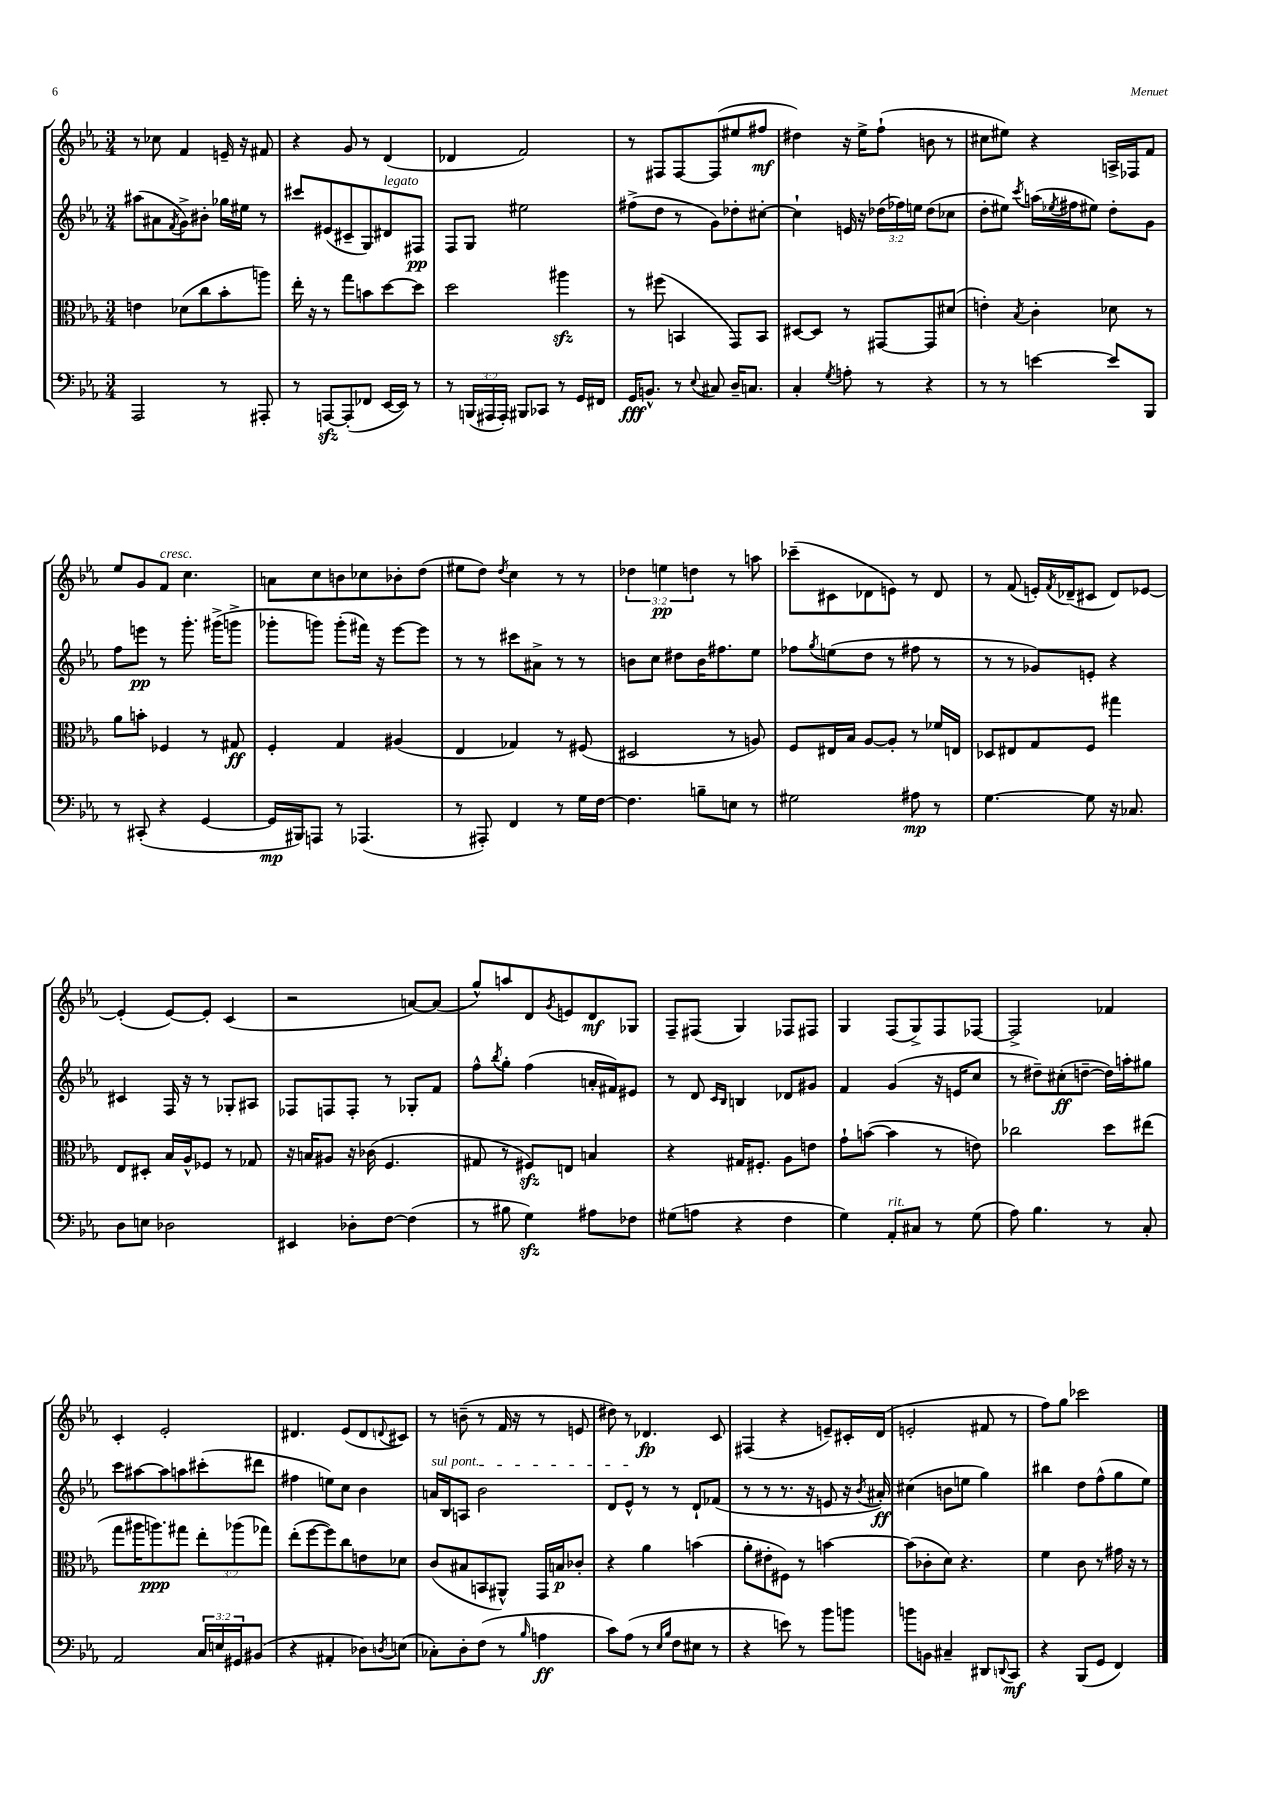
<<
\new StaffGroup <<
\new Staff = "s0" {
    \clef treble \key ees \major \numericTimeSignature \time 3/4 \override Staff.TupletNumber.text = #tuplet-number::calc-fraction-text
    r8 ces''8 f'4 e'16-- r16 fis'8 |
    r4 g'8 r8 d'4( |
    des'4 f'2) |
    r8 fis8 fis8~ fis8( eis''8 fis''8\mf |
    dis''4) r16 ees''16-> f''8-!( b'8 r8 |
    cis''8 eis''8) r4 a16-> fes16 f'8 |
    ees''8 g'8 f'8^\markup { \italic "cresc." } c''4. |
    a'8 c''8 b'8 ces''8 bes'8-. d''8( |
    eis''8 d''8) \acciaccatura { d''8 } c''4 r8 r8 |
    \tuplet 3/2 { des''4 e''4\pp d''4 } r8 a''8 |
    ces'''8--( cis'8 des'8 e'8) r8 des'8 |
    r8 f'8( e'16-.) \acciaccatura { f'8 } des'16--( cis'8 des'8) ees'8~ |
    ees'4-.( ees'8~) ees'8-. c'4( |
    r2 a'8~) a'8( |
    g''8-^) a''8 d'8 \acciaccatura { g'8 } e'8 d'8\mf ges8 |
    f8-- fis8( g4) fes8 fis8 |
    g4 f8( g8->) f8 fes8~ |
    fes2-> fes'4 |
    c'4-. ees'2-. |
    dis'4. ees'8( dis'8 \appoggiatura { d'8 } cis'8) |
    r8 b'8--( r8 f'16 r16 r8 e'8 |
    dis''8) r8 des'4.\fp c'8 |
    fis4( r4 e'8--) cis'16-. d'16( |
    e'2-. fis'8 r8 |
    f''8) g''8 ces'''2 \bar "|." |
}
\new Staff = "s1" {
    \clef treble \key ees \major \numericTimeSignature \time 3/4 \override Staff.TupletNumber.text = #tuplet-number::calc-fraction-text
    ais''8( ais'8 \acciaccatura { f'8 } g'8->) bis'8-. ges''16 eis''16 r8 |
    cis'''8 eis'8( cis'8-- g8) dis'8^\markup { \italic "legato" } fis8\pp |
    f8 g8 eis''2 |
    fis''8->( d''8 r8 g'8) des''8-. cis''8~-. |
    cis''4-! e'16 r16 \tuplet 3/2 { des''16( fes''16) e''16 } des''8( ces''8 |
    d''8-. eis''8) \acciaccatura { c'''8 } a''16( \acciaccatura { ees''8 } fis''16 eis''8) d''8-. g'8 |
    f''8 e'''8\pp r8 g'''8.-. gis'''16->( g'''8-> |
    ges'''8-. g'''8) g'''8-.( fis'''16) r16 ees'''8~ ees'''8 |
    r8 r8 cis'''8 ais'8-> r8 r8 |
    b'8 c''8 dis''8 b'16 fis''8. ees''8 |
    fes''8 \acciaccatura { g''8 } e''8( d''8 r8 fis''8 r8 |
    r8 r8 ges'8) e'8-. r4 |
    cis'4 f16 r16 r8 ges8-. ais8 |
    fes8 f8 f8-. r8 ges8-. f'8 |
    f''8-^ \acciaccatura { bes''8 } g''8-. f''4( a'16-. fis'16) eis'8 |
    r8 d'8 \grace { c'16 bes16 } b4 des'8 gis'8 |
    f'4 g'4( r16 e'16 c''8 |
    r8 dis''8--) cis''8-.\ff( d''8~-- d''16) a''16-. gis''8 |
    c'''8 ais''8~ ais''8 a''8 cis'''8-.( dis'''8 |
    fis''4 e''8) c''8 bes'4 |
    \once \override TextSpanner.bound-details.left.text = \markup { \italic "sul pont." } a'16\startTextSpan bes16 a8 bes'2 |
    d'8 ees'8-^\stopTextSpan r8 r8 d'8-! fes'8( |
    r8 r8 r8. r16 e'8 r16 \acciaccatura { bes'8 } ais'16-.\ff) |
    cis''4( b'8 e''8 g''4) |
    bis''4 d''8 f''8-^( g''8 ees''8) \bar "|." |
}
\new Staff = "s2" {
    \clef alto \key ees \major \numericTimeSignature \time 3/4 \override Staff.TupletNumber.text = #tuplet-number::calc-fraction-text
    e'4 des'8( c''8 bes'8-. a''8) |
    ees''16-. r16 r8 g''8 b'8 d''8~ d''8 |
    d''2 ais''4\sfz |
    r8 fis''8( b,4 g,8) b,8 |
    dis8~ dis8 r8 gis,8~ gis,8 dis'8( |
    e'4-.) \acciaccatura { bes8 } c'4-. des'8 r8 |
    aes'8 b'8-. fes4 r8 gis8\ff |
    f4-. g4 ais4( |
    ees4 ges4) r8 fis8( |
    dis2 r8 a8) |
    f8 eis16 bes16 aes8~ aes8-. r8 fes'16 e16 |
    des8 eis8 g8 f8 gis''4 |
    ees8 dis8-. bes16 aes16-^ fes8 r8 ges8 |
    r16 b16 ais8 r16 ces'16( f4. |
    gis8 r8 fis8\sfz) e8 b4 |
    r4 gis16 fis8.-. aes8 e'8 |
    g'8-! b'8~( b'4 r8 e'8) |
    ces''2 d''8 eis''8( |
    g''8 ais''16 a''8.\ppp) gis''8 \tuplet 3/2 { ees''8-. aes''8( ges''8) } |
    ees''8-.( f''8~ f''8) c''8 e'8 des'8 |
    c'8( bis8 b,8 ais,8-^) g,16 b16\p ces'8-. |
    r4 aes'4 b'4( |
    aes'8-. eis'8-. fis8) r8 b'4~ |
    b'8( ces'8-. d'8) r4. |
    f'4 c'8 r8 gis'16 r16 r8 \bar "|." |
}
\new Staff = "s3" {
    \clef bass \key ees \major \numericTimeSignature \time 3/4 \override Staff.TupletNumber.text = #tuplet-number::calc-fraction-text
    aes,,2 r8 ais,,8-. |
    r8 a,,8~\sfz a,,8-.( fes,8 ees,16~ ees,16) r8 |
    r8 \tuplet 3/2 { b,,16( ais,,16 ais,,16-.) } bis,,8 ces,8 r8 g,16 fis,16 |
    g,16\fff b,8.-^ r8 \appoggiatura { ees8 } cis8 d16-- c8. |
    c4-. \acciaccatura { g8 } a8-. r8 r4 |
    r8 r8 e'4~ e'8 bes,,8 |
    r8 cis,8-.( r4 g,4~ |
    g,16\mp bis,,16) a,,8 r8 aes,,4.( |
    r8 ais,,8-.) f,4 r8 g16 f16~ |
    f4. b8-- e8 r8 |
    gis2 ais8\mp r8 |
    g4.~ g8 r16 ces8. |
    d8 e8 des2 |
    eis,4 des8-. f8~ f4( |
    r8 bis8 g4\sfz) ais8 fes8 |
    gis8( a8 r4 f4 |
    g4) aes,8-.^\markup { \italic "rit." } cis8 r8 g8( |
    aes8) bes4. r8 c8-. |
    aes,2 \tuplet 3/2 { c16 e16 gis,16 } bis,8( |
    r4 ais,4-. des8) \acciaccatura { d8 } e8( |
    ces8-.) d8-. f8( r8 \grace { bes16 } a4\ff |
    c'8) aes8( r8 \grace { ees16 bes16 } f8 eis8 r8 |
    r4 e'8) r8 bes'8 b'8 |
    b'8 b,8 cis4-- dis,8 \appoggiatura { d,8 } c,8\mf |
    r4 bes,,8( g,8 f,4) \bar "|." |
}
>>
>>
\layout { \context { \Score \remove "Bar_number_engraver" } }
